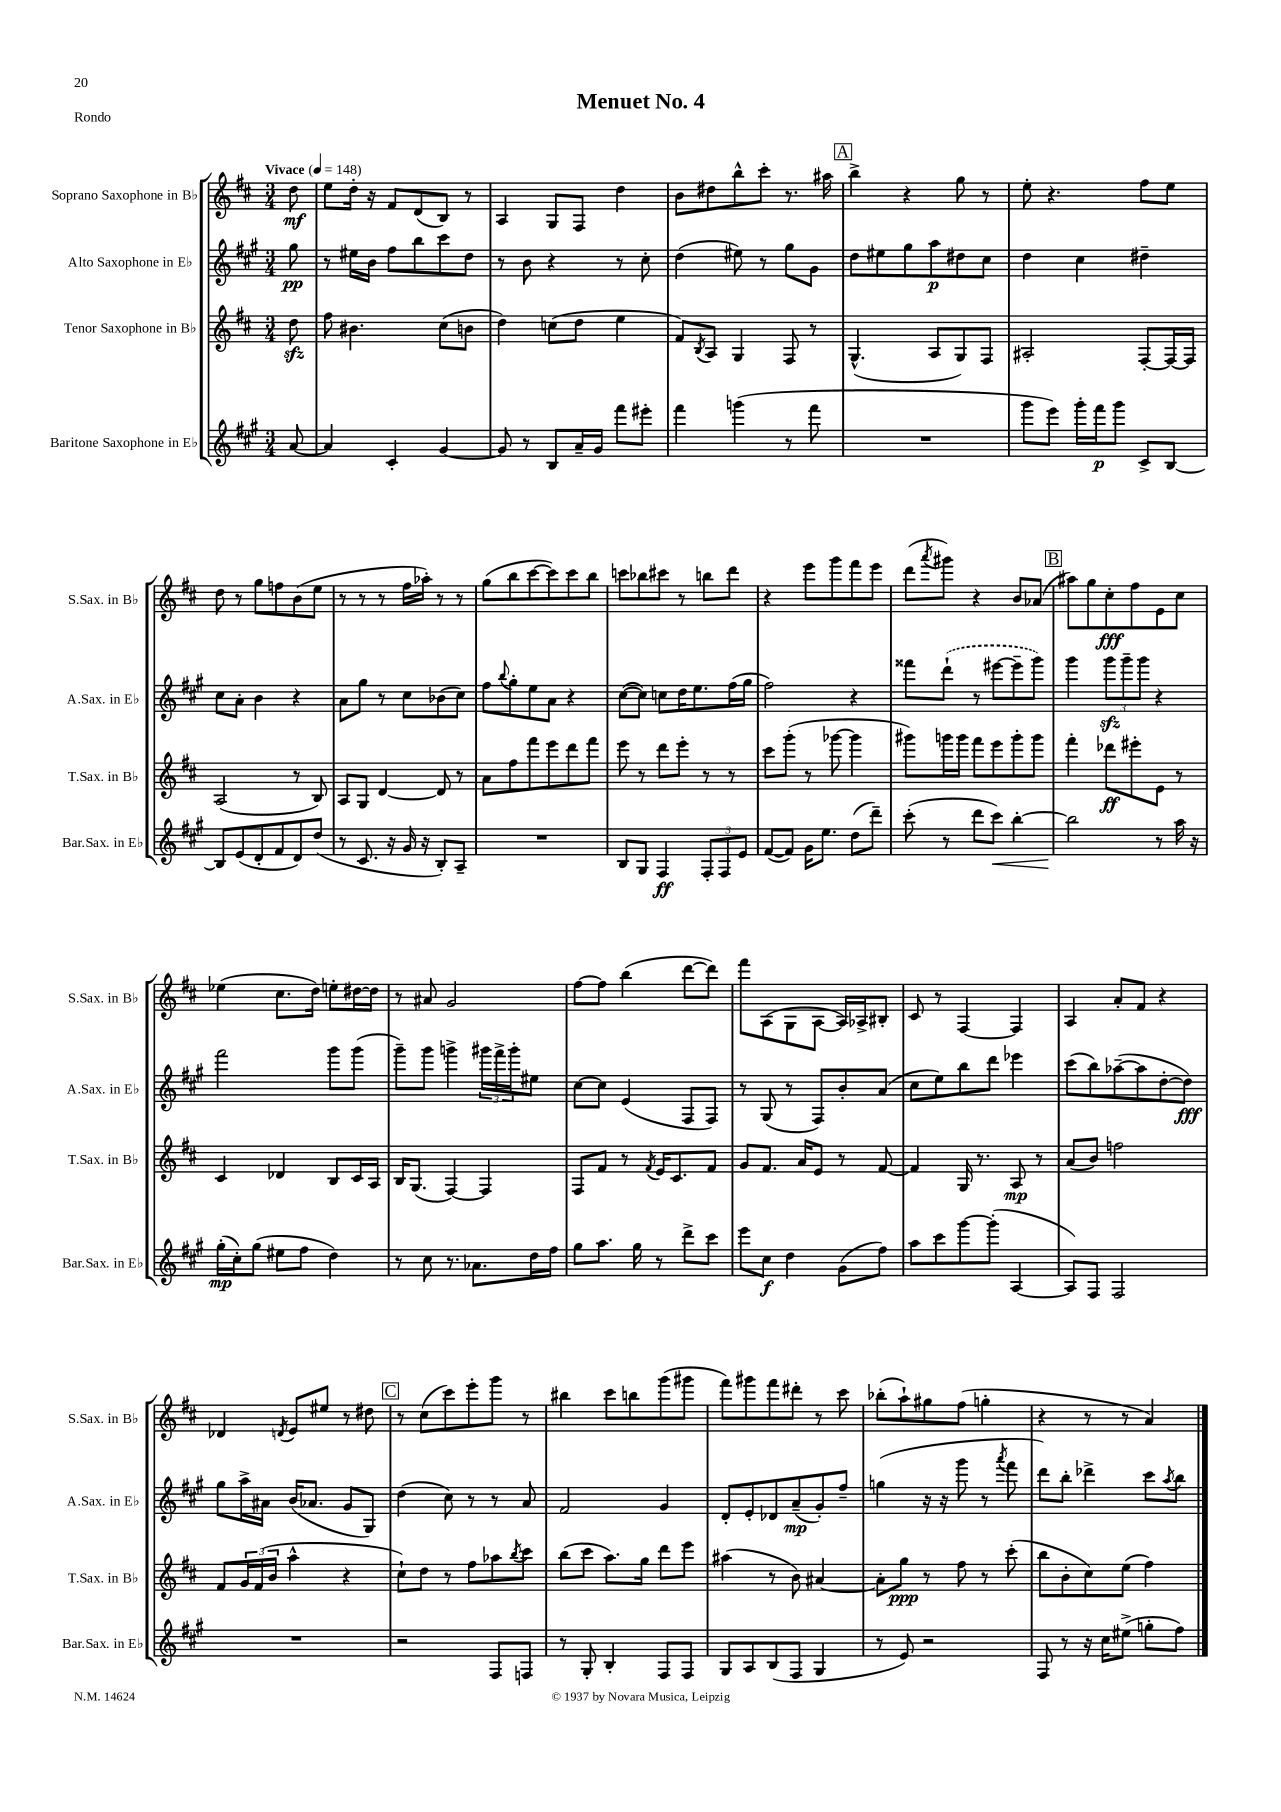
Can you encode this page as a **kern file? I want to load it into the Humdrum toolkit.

**kern	**dynam	**kern	**dynam	**kern	**dynam	**kern	**dynam
*part4	*part4	*part3	*part3	*part2	*part2	*part1	*part1
*staff4	*staff4	*staff3	*staff3	*staff2	*staff2	*staff1	*staff1
*I"Baritone Saxophone in E♭	*	*I"Tenor Saxophone in B♭	*	*I"Alto Saxophone in E♭	*	*I"Soprano Saxophone in B♭	*
*I'Bar.Sax. in E♭	*	*I'T.Sax. in B♭	*	*I'A.Sax. in E♭	*	*I'S.Sax. in B♭	*
*clefG2	*	*clefG2	*	*clefG2	*	*clefG2	*
*k[f#c#g#]	*	*k[f#c#]	*	*k[f#c#g#]	*	*k[f#c#]	*
*M3/4	*	*M3/4	*	*M3/4	*	*M3/4	*
*MM148	*	*MM148	*	*MM148	*	*MM148	*
=	=	=	=	=	=	=	=
!	!	!	!	!	!	!LO:TX:a:B:t=Vivace	!
[8a/	.	8ddzz\	.	8gg#\	pp	8dd\	mf
=1	=1	=1	=1	=1	=1	=1	=1
4a/]	.	8ff#\	.	8r	.	8ee\L	.
.	.	4.b#X\	.	16ee#X\LL	.	16dd'\Jk	.
.	.	.	.	16b\JJ	.	16r	.
4c#'/	.	.	.	8ff#\L	.	8f#/L	.
.	.	.	.	8bb\	.	(8d/	.
[4g#/	.	(8cc#\L	.	8ccc#\	.	8B/J)	.
.	.	8bn\J	.	8dd\J	.	8r	.
=2	=2	=2	=2	=2	=2	=2	=2
8g#/]	.	4dd\)	.	8r	.	4A/	.
8r	.	.	.	8b\	.	.	.
8B/L	.	(8ccn\L	.	4r	.	8G/L	.
16a~/L	.	8dd\J	.	.	.	8F#/J	.
16g#/JJ	.	.	.	.	.	.	.
8fff#\L	.	4ee\	.	8r	.	4dd\	.
8eee#X'\J	.	.	.	8cc#'\	.	.	.
=3	=3	=3	=3	=3	=3	=3	=3
4fff#\	.	8f#/L)	.	(4dd\	.	8b\L	.
.	.	8qB/	.	.	.	.	.
.	.	8A/J	.	.	.	8dd#X\	.
(4gggn\	.	4G/	.	8ee#X\)	.	8bb^^\	.
.	.	.	.	8r	.	8ccc#'\J	.
8r	.	8F#/	.	8gg#\L	.	8.r	.
8fff#\	.	8r	.	8g#\J	.	.	.
.	.	.	.	.	.	16aa#X\	.
!!LO:REH:place=s1:t=A
=4	=4	=4	=4	=4	=4	=4	=4
2.r	.	(4.G^^/	.	8dd\L	.	4bb^\	.
.	.	.	.	8ee#X\	.	.	.
.	.	.	.	8gg#\	.	4r	.
.	.	8A/L	.	8aa\	p	.	.
.	.	8G/)	.	8dd#X\	.	8gg\	.
.	.	8F#/J	.	8cc#\J	.	8r	.
=5	=5	=5	=5	=5	=5	=5	=5
8ggg#\L	.	2A#X'/	.	4dd\	.	8ee'\	.
8eee\J)	.	.	.	.	.	4.r	.
16ggg#'\LL	.	.	.	4cc#\	.	.	.
16fff#\J	p	.	.	.	.	.	.
8ggg#\J	.	.	.	.	.	.	.
8c#^/L	.	[8F#'/L	.	4dd#X~\	.	8ff#\L	.
[8B/J	.	16F#/L_	.	.	.	8ee\J	.
.	.	16F#/JJ]	.	.	.	.	.
!!LO:LB:g=z
=6	=6	=6	=6	=6	=6	=6	=6
8B/L]	.	(2A/	.	8cc#\L	.	8dd\	.
(8e/	.	.	.	8a'\J	.	8r	.
8d'/	.	.	.	4b\	.	8gg\L	.
8f#/	.	.	.	.	.	8ffn\	.
8d/)	.	8r	.	4r	.	(8b\	.
(8dd/J	.	8B/)	.	.	.	8ee\J	.
=7	=7	=7	=7	=7	=7	=7	=7
8r	.	8A/L	.	8a\L	.	8r	.
8.c#/	.	8G/J	.	8gg#\J	.	8r	.
.	.	[4d/	.	8r	.	8r	.
16r	.	.	.	.	.	.	.
16g#/	.	.	.	8cc#\L	.	16ff#\LL	.
16r	.	.	.	.	.	16aa-X'\JJ)	.
8B'/L)	.	8d/]	.	(8b-X\	.	8r	.
8A~/J	.	8r	.	8cc#\J)	.	8r	.
=8	=8	=8	=8	=8	=8	=8	=8
2.r	.	8a\L	.	8ff#\L	.	(8gg\L	.
.	.	.	.	8qqbb/	.	.	.
.	.	8ff#\	.	8gg#'\	.	8bb\	.
.	.	8fff#\	.	8ee\	.	[8ccc#\	.
.	.	8eee\	.	8a\J	.	8ccc#\])	.
.	.	8ddd\	.	4r	.	8ccc#\	.
.	.	8fff#\J	.	.	.	8bb\J	.
=9	=9	=9	=9	=9	=9	=9	=9
8B/L	.	8eee\	.	([8cc#\L	.	8cccn\L	.
8G#/J	.	8r	.	8cc#\J])	.	8bb-X\	.
4F#/	ff	8ddd\L	.	8ccn\L	.	8ccc#X\J	.
.	.	8eee'\J	.	16dd\K	.	8r	.
.	.	.	.	8.ee\	.	.	.
12F#'/L	.	8r	.	.	.	8bbn\L	.
12F#/	.	.	.	.	.	.	.
.	.	8r	.	(16ff#\L	.	8ddd\J	.
12e/J	.	.	.	.	.	.	.
.	.	.	.	16gg#\JJ	.	.	.
=10	=10	=10	=10	=10	=10	=10	=10
([8f#/L	.	8ccc#\L	.	2ff#\)	.	4r	.
8f#/J])	.	(8ggg'\J	.	.	.	.	.
16g#\KL	.	8r	.	.	.	8eee\L	.
8.ee\J	.	.	.	.	.	.	.
.	.	[8ggg-X\	.	.	.	8ggg\	.
(8dd\L	.	4ggg-\]	.	4r	.	8fff#\	.
8ddd~\J)	.	.	.	.	.	8eee\J	.
=11	=11	=11	=11	=11	=11	=11	=11
(8ccc#'\	.	8ggg#X\L)	.	8fff##X\L	.	(8ddd\L	.
.	.	.	.	.	.	8qaaa/	.
8r	.	16gggn\L	.	(8ddd`\J	.	8ggg#X\J)	.
.	.	16ggg\JJ	.	.	.	.	.
8ddd\L	.	8fff#\L	.	8r	.	4r	.
!	!LO:HP:b	!	!	!	!	!	!
8ccc#\J)	<	8eee\	.	[8eee#X\L	.	.	.
[4bb'\	.	8ggg'\	.	8eee#~\]	.	8b/L	.
.	.	8ggg\J	.	8ggg#\J)	.	(8a-X/J	.
!!LO:REH:place=s1:t=B
=12	=12	=12	=12	=12	=12	=12	=12
2bb\]	.	4fff#'\	.	4ggg#\	.	8aa#X\L)	.
.	.	.	.	.	.	8gg\	.
.	.	8ddd-X\L	ff	12ggg#zz\L	.	8cc#'\	fff
.	.	.	.	12ggg#~\	.	.	.
.	.	8eee#X'\	.	.	.	8ff#\	.
.	.	.	.	12ggg#\J	.	.	.
8r	[	8e\J	.	4r	.	8e\	.
16aa\	.	8r	.	.	.	8cc#\J	.
16r	.	.	.	.	.	.	.
!!LO:LB:g=z
=13	=13	=13	=13	=13	=13	=13	=13
(16gg#'\LL	mp	4c#/	.	2fff#\	.	(4ee-X\	.
16cc#'\J)	.	.	.	.	.	.	.
(8gg#\J	.	.	.	.	.	.	.
8ee#X\L	.	4d-X/	.	.	.	8.cc#\L	.
8ff#\J	.	.	.	.	.	.	.
.	.	.	.	.	.	16dd\Jk)	.
4dd\)	.	8B/L	.	8ggg#\L	.	8een'\L	.
.	.	16c#/L	.	(8ggg#\J	.	[16dd#X\L	.
.	.	16A/JJ	.	.	.	16dd#\JJ]	.
=14	=14	=14	=14	=14	=14	=14	=14
8r	.	16B/KL	.	8ggg#~\L)	.	8r	.
.	.	(8.G/J	.	.	.	.	.
8cc#\	.	.	.	8ggg#\J	.	8a#X/	.
8.r	.	[4F#/)	.	4gggn^\	.	2g/	.
8.a-X\L	.	.	.	.	.	.	.
.	.	4F#/]	.	24ggg#X\LL	.	.	.
.	.	.	.	24fff#^\	.	.	.
.	.	.	.	24ggg#'\J	.	.	.
16dd\L	.	.	.	8ee#X\J	.	.	.
16ff#\JJ	.	.	.	.	.	.	.
=15	=15	=15	=15	=15	=15	=15	=15
8gg#\L	.	8F#/L	.	[8cc#\L	.	[8ff#\L	.
8.aa\J	.	8f#/J	.	8cc#\J]	.	8ff#\J]	.
.	.	8r	.	(4e/	.	(4bb\	.
16gg#\	.	.	.	.	.	.	.
.	.	8qf#/	.	.	.	.	.
8r	.	16e/KL	.	.	.	.	.
.	.	8.c#/	.	.	.	.	.
8ddd^\L	.	.	.	8F#/L	.	[8ddd\L	.
8ccc#\J	.	8f#/J	.	8F#/J)	.	8ddd\J])	.
=16	=16	=16	=16	=16	=16	=16	=16
8eee\L	.	8g/L	.	8r	.	8fff#\L	.
8cc#\J	f	8.f#/J	.	(8G#/	.	(8A\	.
4dd\	.	.	.	8r	.	8G\	.
.	.	16a/KL	.	.	.	.	.
.	.	8e/J	.	8F#/L)	.	[8A\J	.
(8g#\L	.	8r	.	8b'/	.	16A/LL])	.
.	.	.	.	.	.	16A-X^/J	.
8ff#\J)	.	[8f#/	.	(8a/J	.	8B#X'/J	.
=17	=17	=17	=17	=17	=17	=17	=17
8aa\L	.	4f#/]	.	8cc#\L	.	8c#/	.
8ccc#\	.	.	.	8ee\)	.	8r	.
[8ggg#\	.	16G/	.	8bb\	.	[4F#/	.
.	.	8.r	.	.	.	.	.
(8ggg#'\J]	.	.	.	8ddd\J	.	.	.
[4A/	.	8A/	mp	4eee-X\	.	4F#/]	.
.	.	8r	.	.	.	.	.
=18	=18	=18	=18	=18	=18	=18	=18
8A/L])	.	(8a/L	.	(8ccc#\L	.	4A/	.
8F#/J	.	8b/J)	.	8bb\)	.	.	.
2F#/	.	2ffn\	.	([8aa-X~\	.	8a'/L	.
.	.	.	.	8aa-\]	.	8f#/J	.
.	.	.	.	[8dd'\	.	4r	.
.	.	.	.	8dd\J])	fff	.	.
!!LO:LB:g=z
=19	=19	=19	=19	=19	=19	=19	=19
2.r	.	8f#/L	.	8gg#\L	.	4d-X/	.
.	.	24g/L	.	16aa^\L	.	.	.
.	.	(24f#/	.	.	.	.	.
.	.	.	.	16a#X\JJ	.	.	.
.	.	24b/JJ	.	.	.	.	.
.	.	.	.	.	.	8qdn/	.
.	.	4aa^^\	.	(16b/KL	.	8e/L	.
.	.	.	.	8.a-X/J	.	.	.
.	.	.	.	.	.	8ee#X/J	.
.	.	4r	.	8g#/L	.	8r	.
.	.	.	.	8G#/J)	.	8dd#X\	.
!!LO:REH:place=s1:t=C
=20	=20	=20	=20	=20	=20	=20	=20
2r	.	8cc#`\L)	.	(4dd\	.	8r	.
.	.	8dd\J	.	.	.	(8cc#\L	.
.	.	8r	.	8cc#\)	.	8ccc#\)	.
.	.	8ff#\L	.	8r	.	8eee'\	.
8F#/L	.	8aa-X\	.	8r	.	8ggg\J	.
.	.	8qbb/	.	.	.	.	.
8Fn/J	.	8ccc#\J	.	8a/	.	8r	.
=21	=21	=21	=21	=21	=21	=21	=21
8r	.	(8bb\L	.	2f#/	.	4bb#X\	.
8G#'/	.	8ccc#\J	.	.	.	.	.
4B'/	.	8.aa\L)	.	.	.	8ccc#\L	.
.	.	.	.	.	.	8bbn\	.
.	.	16gg\Jk	.	.	.	.	.
8F#/L	.	8ddd\L	.	4g#/	.	(8ggg\	.
8F#/J	.	8eee\J	.	.	.	8ggg#X\J	.
=22	=22	=22	=22	=22	=22	=22	=22
8G#/L	.	(4aa#X\	.	8d'/L	.	8fff#\L)	.
8A/	.	.	.	8e'/	.	8ggg#X\	.
(8B/	.	8r	.	8d-X/	.	8fff#\	.
8F#/J	.	8b\)	.	(8a~/	mp	8ddd#X'\J	.
4G#/	.	[4a#X/	.	8g#'/)	.	8r	.
.	.	.	.	8ff#~/J	.	8ccc#\	.
=23	=23	=23	=23	=23	=23	=23	=23
8r	.	8a#'\L]	.	(4ggn\	.	(8bb-X'\L	.
8e/)	.	8gg\J	ppp	.	.	8aa`\)	.
2r	.	8r	.	16r	.	8gg#X\	.
.	.	.	.	16r	.	.	.
.	.	8ff#\	.	8ggg#\	.	(8ff#\J	.
.	.	8r	.	8r	.	4ggn'\	.
.	.	.	.	8qaaa/	.	.	.
.	.	(8ccc#'\	.	8fff#\	.	.	.
=24	=24	=24	=24	=24	=24	=24	=24
8F#/	.	8bb\L	.	8ddd\L)	.	4r	.
8r	.	8b'\	.	8bb'\J	.	.	.
16r	.	8cc#\)	.	4ddd-X^\	.	8r	.
16cc#\KL	.	.	.	.	.	.	.
(8ee#X^\J	.	(8ee\J	.	.	.	8r	.
8ggn'\L	.	4ff#\)	.	8ccc#\L	.	4a/)	.
.	.	.	.	8qaa/	.	.	.
8ff#\J)	.	.	.	8bb\J	.	.	.
==	==	==	==	==	==	==	==
*-	*-	*-	*-	*-	*-	*-	*-
